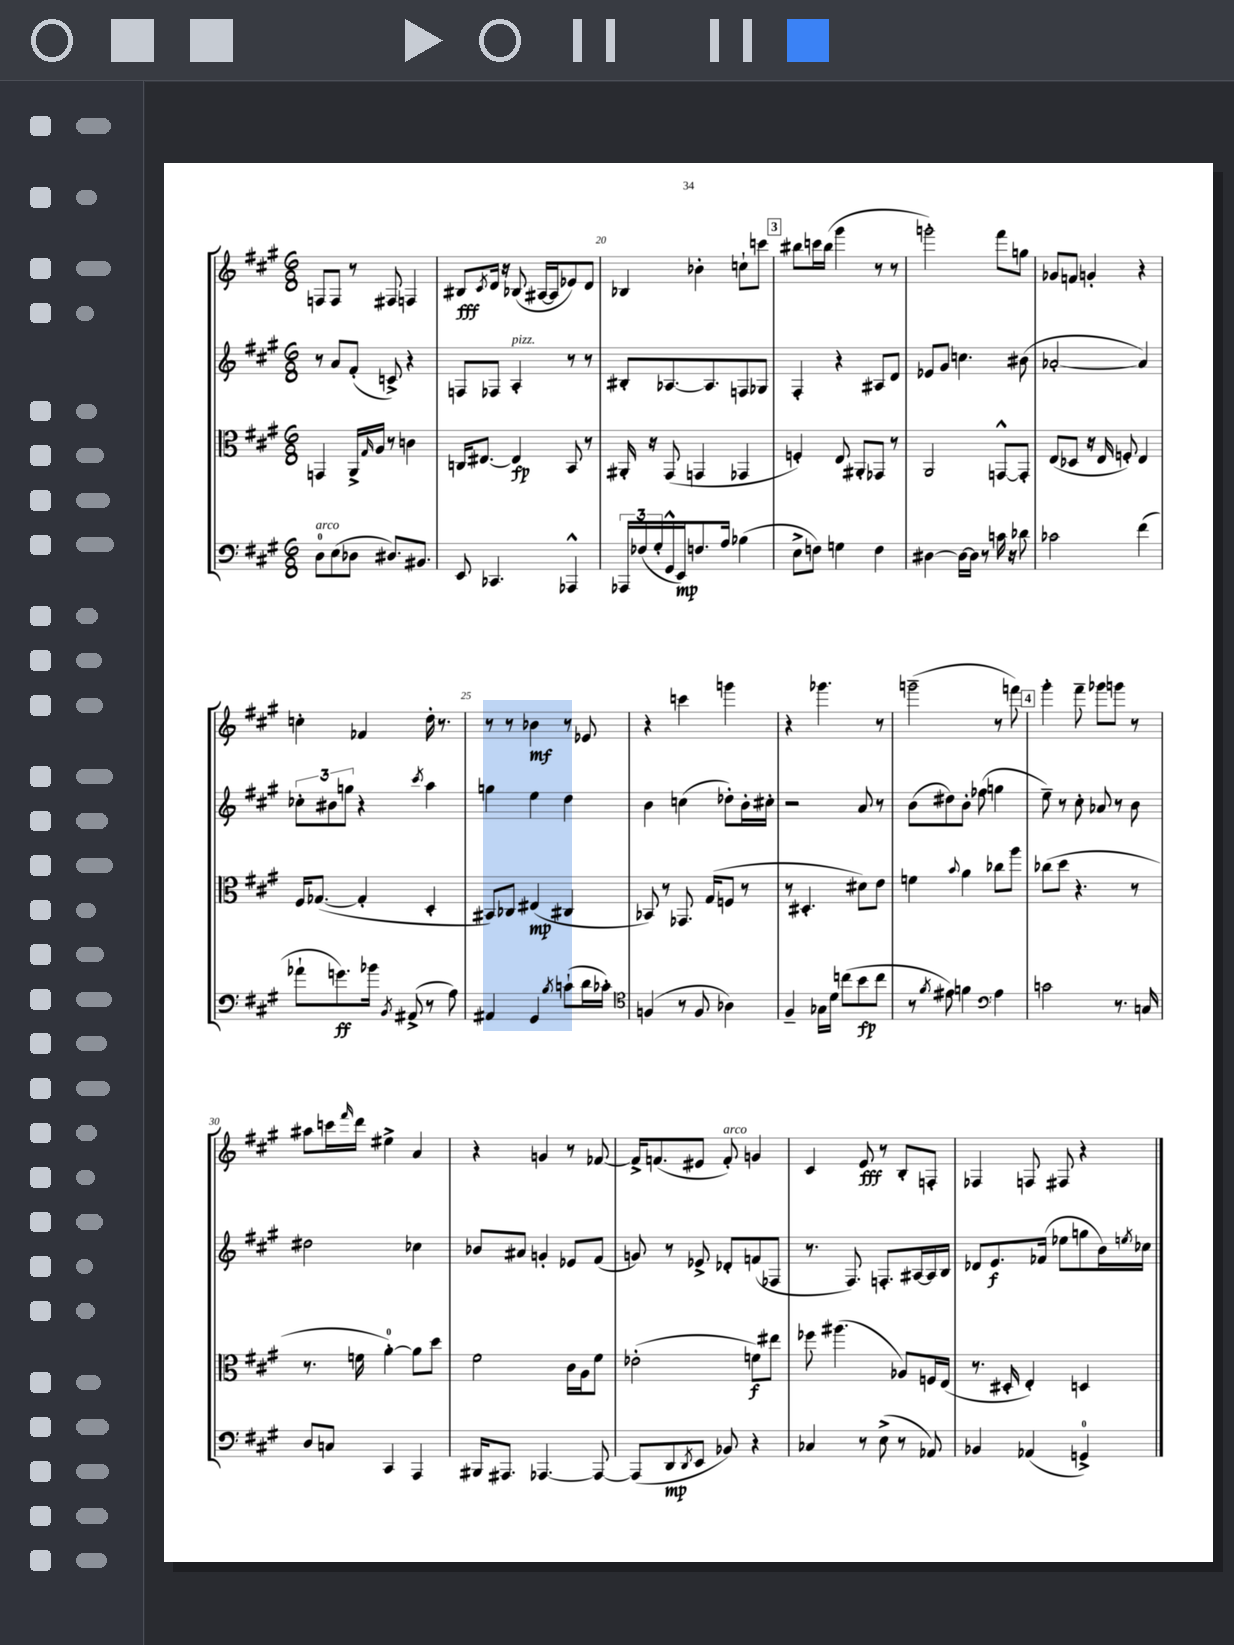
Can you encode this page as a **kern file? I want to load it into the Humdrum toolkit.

**kern	**kern	**kern	**kern
*staff4	*staff3	*staff2	*staff1
*clefF4	*clefC3	*clefG2	*clefG2
*k[f#c#g#]	*k[f#c#g#]	*k[f#c#g#]	*k[f#c#g#]
*M6/8	*M6/8	*M6/8	*M6/8
8D\L	4GG/	8r	8F/L
(8E\	.	8a/L	8F/J
8D-\J	16AA^/LL	(8f#'/J	8r
.	16qqG#/	.	.
.	16A/JJ	.	.
8.D#/L)	8r	8c^/)	8F#/
.	4c\	4r	4F/
8.BB#/J	.	.	.
=	=	=	=
8EE/	16C/LK	8F/L	8B#/L
.	[8.E#/J	.	.
.	.	.	8qc#/
4.CC-/	.	8F-/J	16d/Jk
.	.	.	16r
.	4E#/]	4A'/	(8B-/
.	.	.	[16A#/LL
.	.	.	16A#/]J
4AAA-^^/	8BB/	8r	8e-/)
.	8r	8r	8d/J
=	=	=	=
24AAA-/LL	16AA#'/	8B#'/L	4B-/
(24F-/	.	.	.
.	16r	.	.
24G#'/	.	.	.
16GG#^^/	(8GG#/	[8.A-/	.
16EE/J)	.	.	.
8.F/	4GG/	.	4b-'\
.	.	8.A-/]	.
16A/Jk	.	.	.
(4B-\	4GG-/	8F/	8cc`\L
.	.	8G-/J	8ccc\J
=	=	=	=
8E^\L	4F'/)	4F#'/	8bb#\L
8F\J)	.	.	16ccc\L
.	.	.	(16bb#\JJ
4G\	8E/	4r	4ggg#\
.	8AA#'/L	.	.
4F\	8GG-/J	8A#/L	8r
.	8r	8d/J	8r
=	=	=	=
[4D#\	2AA/	8e-/L	2ggg'\)
.	.	8g#/J	.
16D#\_LL	.	4.cc\	.
16D#\]JJ	.	.	.
8r	.	.	.
16c\	[8GG^^/L	.	8fff#\L
16r	.	.	.
8d-\	8GG'/]J	(8b#\	8gg\J
=	=	=	=
2c-\	(8E/L	[2a-'/	8g-/L
.	8D-/J	.	8f/J
.	16r	.	4g'/
.	16E/	.	.
.	8F'/)	.	.
(4f#\	4E/	4a-/])	4r
=	=	=	=
8a-`\L	16F#/LK	12cc-'\L	4cc'\
.	([8.G-/J	.	.
.	.	12b#\	.
8.g\)	.	.	.
.	.	12gg\J	.
.	4G-'/]	4r	4f-/
16b-\Jk	.	.	.
8qBB/	.	.	.
(8AA#^/	.	.	.
.	.	8qccc#/	.
8r	4D'/	4aa\	16dd'\
.	.	.	8.r
8A\)	.	.	.
=	=	=	=
4AA#/	8BB#/L)	4gg\	8r
.	8C-/J	.	8r
4GG#/	(4E#/	4ee\	4b-\
8qB/	.	.	.
(8c`\L	4C#/	4dd\	8r
16d\L	.	.	8e-/
16c-'\JJ)	.	.	.
=	=	=	=
*clefC4	*	*	*
(4F/	8BB-/)	4b\	4r
.	8r	.	.
8r	8.GG-/	(4cc\	4ccc\
8F/	.	.	.
.	(16G#/LK	.	.
4A-\)	8F/J	8dd-'\L)	4ggg\
.	8r	16b'\L	.
.	.	16cc#'\JJ	.
=	=	=	=
4F#~/	8r	2r	4r
.	4.D#'/	.	.
16G-\LL	.	.	4.ggg-\
16d\JJ	.	.	.
(8cc\L	.	.	.
8b\	8d#\L)	8a/	.
8cc\J	8e\J	8r	8r
=	=	=	=
8r	4f\	(8b\L	(2ggg~\
8qf#/	.	.	.
8e#\)	.	8dd#\)	.
.	8qqb/	.	.
4f\	4a\	8b'\J	.
.	.	(8ff-\	.
*clefF4	*	*	*
4A\	8cc-\L	4gg\	8r
.	8aa\J	.	8fff\)
=	=	=	=
2c\	(8cc-\L	8ee~\)	4ggg#'\
.	8dd\J	8r	.
.	4.r	8cc#'\	8fff#~\
.	.	8a-/	8ggg-\L
8.r	.	8r	8ggg\J
.	8r	8b\	8r
16C/	.	.	.
=	=	=	=
8D/L	8.r	2dd#\	8aa#\L
8C/J	.	.	16ccc\L
.	.	.	16qqfff#/
.	16f\	.	16ddd\JJ
4CC#/	[4a'\)	.	4ee#^\
4AAA/	8a\]L	4cc-\	4a/
.	8dd\J	.	.
=	=	=	=
16BBB#/LK	2f#\	8b-/L	4r
8.AAA#/J	.	.	.
.	.	8a#/J	.
[4.AAA-/	.	4g'/	4g/
.	16c#\LL	8e-/L	8r
.	16A\J	.	.
8AAA-/_	8f#\J	(8f#/J	[8f-/
=	=	=	=
(8AAA-/]L	(2e-'\	8g/)	16f-^/]LK
.	.	.	(8.f/
8DD/	.	8r	.
8qDD/	.	.	.
8EE/J	.	8e-^/	8e#/J
8BB-/)	.	8d-'/L	8f'/)
4r	8f\L)	(8f/	4g/
.	8ee#\J	8F-/J	.
=	=	=	=
4C-/	8ff-\	8.r	4c#/
.	(4.aa#\	.	.
.	.	8.F#/)	.
8r	.	.	8e/
(8E^\	.	8.F'/L	8r
8r	8A-/L)	.	8B'/L
.	.	[16A#/L	.
8AA-/)	16F/L	16A#/]	8F'/J
.	(16E/JJ	16B/JJ	.
=	=	=	=
4BB-/	8.r	8d-/L	4F-/
.	.	8.e/	.
.	16D#'/	.	.
(4AA-/	4E'/)	.	8F/
.	.	(16f-/Jk	.
.	.	8ee-\L	8F#/
4GG^/)	4D/	8gg\	4r
.	.	16b\L)	.
.	.	8qee/	.
.	.	16cc-\JJ	.
==	==	==	==
*-	*-	*-	*-
